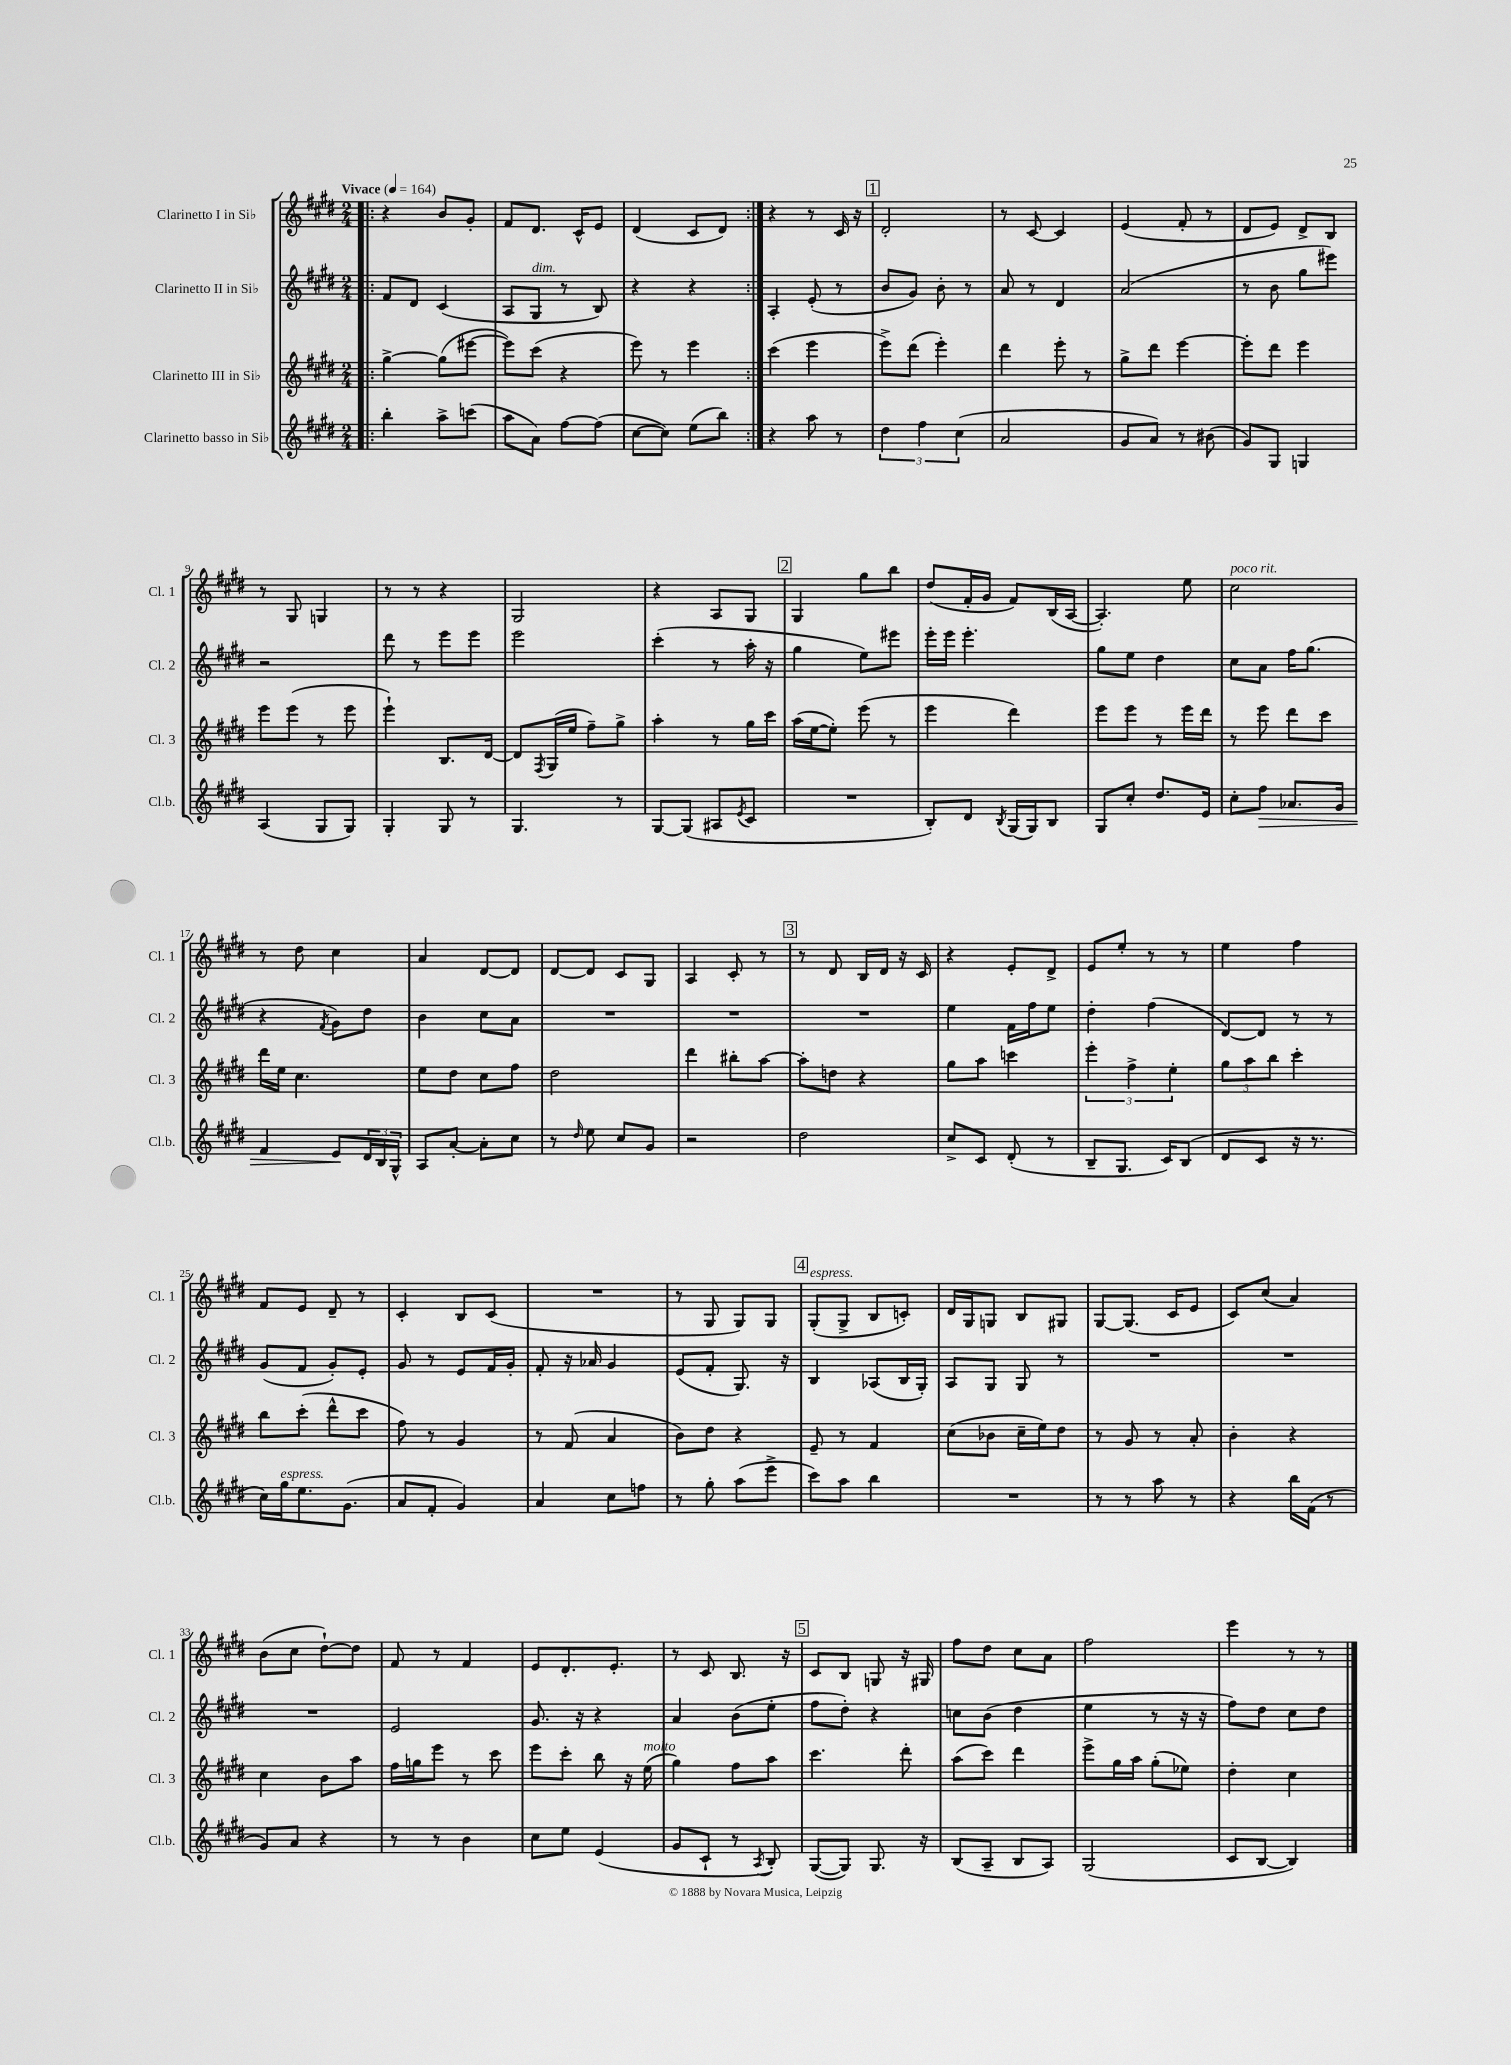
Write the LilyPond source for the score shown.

<<
\new StaffGroup <<
\new Staff = "s0" \with { instrumentName = "Clarinetto I in Sib" shortInstrumentName = "Cl. 1" } {
    \clef treble \key e \major \numericTimeSignature \time 2/4 \tempo "Vivace" 4 = 164
    \repeat volta 2 { \bar ".|:" r4 b'8 gis'8-. |
    fis'8 dis'8. cis'16-^ e'8 |
    dis'4( cis'8 dis'8) | }
    r4 r8 cis'16 r16 |
    \mark \markup { \box "1" } dis'2-. |
    r8 cis'8~ cis'4 |
    e'4( fis'8-. r8 |
    dis'8 e'8) dis'8-> b8 |
    r8 gis8 g4 |
    r8 r8 r4 |
    gis2 |
    r4 a8 gis8 |
    \mark \markup { \box "2" } gis4 gis''8 b''8 |
    dis''8( fis'16-. gis'16 fis'8) b16( a16~ |
    a4.-.) e''8 |
    cis''2^\markup { \italic "poco rit." } |
    r8 dis''8 cis''4 |
    a'4 dis'8~ dis'8 |
    dis'8~ dis'8 cis'8 gis8 |
    a4 cis'8-. r8 |
    \mark \markup { \box "3" } r8 dis'8 b16 dis'16 r16 cis'16 |
    r4 e'8-. dis'8-> |
    e'8 e''8-. r8 r8 |
    e''4 fis''4 |
    fis'8 e'8 dis'8-- r8 |
    cis'4-. b8 cis'8( |
    R2 |
    r8 gis8 gis8) gis8 |
    \mark \markup { \box "4" } gis8-.^\markup { \italic "espress." }( gis8-> b8 c'8-.) |
    dis'16 gis16 g8 b8 gis8 |
    gis8~ gis8.( cis'16 e'8 |
    cis'8) cis''8( a'4) |
    b'8( cis''8 dis''8~-!) dis''8 |
    fis'8 r8 fis'4 |
    e'8 dis'8.-. e'8.-. |
    r8 cis'8 b8. r16 |
    \mark \markup { \box "5" } cis'8 b8 g8 r16 gis16 |
    fis''8 dis''8 cis''8 a'8 |
    fis''2 |
    e'''4 r8 r8 \bar "|." |
}
\new Staff = "s1" \with { instrumentName = "Clarinetto II in Sib" shortInstrumentName = "Cl. 2" } {
    \clef treble \key e \major \numericTimeSignature \time 2/4
    \repeat volta 2 { \bar ".|:" fis'8 dis'8 cis'4( |
    a8 gis8^\markup { \italic "dim." } r8 b8) |
    r4 r4 | }
    a4-. e'8-.( r8 |
    \mark \markup { \box "1" } b'8 gis'8) b'8-. r8 |
    a'8 r8 dis'4 |
    a'2( |
    r8 b'8 gis''8 eis'''8) |
    r2 |
    dis'''8 r8 e'''8 e'''8 |
    e'''2 |
    cis'''4-.( r8 a''16-. r16 |
    \mark \markup { \box "2" } gis''4 e''8) eis'''8 |
    e'''16-. e'''16 e'''4.-. |
    gis''8 e''8 dis''4 |
    cis''8 a'8 fis''16 gis''8.( |
    r4 \acciaccatura { fis'8 } gis'8) dis''8 |
    b'4 cis''8 a'8 |
    R2 |
    R2 |
    \mark \markup { \box "3" } R2 |
    e''4 fis'16 fis''16 e''8 |
    dis''4-. fis''4( |
    dis'8~) dis'8 r8 r8 |
    gis'8( fis'8 gis'8-.) e'8-. |
    gis'8 r8 e'8 fis'16 gis'16-. |
    fis'8-. r16 aes'16 gis'4 |
    e'8( fis'8-. gis8.) r16 |
    \mark \markup { \box "4" } b4 aes8( b16 gis16-.) |
    a8 gis8 gis8 r8 |
    R2 |
    R2 |
    R2 |
    e'2 |
    gis'8. r16 r4 |
    a'4 b'8( e''8-. |
    \mark \markup { \box "5" } fis''8 dis''8-.) r4 |
    c''8 b'8( dis''4 |
    e''4 r8 r16 r16 |
    fis''8) dis''8 cis''8 dis''8 \bar "|." |
}
\new Staff = "s2" \with { instrumentName = "Clarinetto III in Sib" shortInstrumentName = "Cl. 3" } {
    \clef treble \key e \major \numericTimeSignature \time 2/4
    \repeat volta 2 { \bar ".|:" gis''4~-> gis''8( eis'''8~ |
    eis'''8) cis'''8( r4 |
    e'''8) r8 e'''4 | }
    cis'''4( e'''4 |
    \mark \markup { \box "1" } e'''8->) dis'''8( e'''4-.) |
    dis'''4 e'''8-. r8 |
    gis''8-> dis'''8 e'''4~ |
    e'''8-. dis'''8 e'''4 |
    e'''8 e'''8( r8 e'''8 |
    e'''4-!) b8. dis'16~ |
    dis'8 \acciaccatura { fis8 } gis16( e''16 fis''8--) gis''8-> |
    a''4-. r8 gis''16 cis'''16 |
    \mark \markup { \box "2" } a''16( e''16~ e''8-.) e'''8( r8 |
    e'''4 dis'''4) |
    e'''8 e'''8 r8 e'''16 dis'''16 |
    r8 e'''8 dis'''8 cis'''8 |
    dis'''16 e''16 cis''4. |
    e''8 dis''8 cis''8 fis''8 |
    dis''2 |
    dis'''4 bis''8-. a''8~ |
    \mark \markup { \box "3" } a''8-. d''8 r4 |
    gis''8 a''8 c'''4 |
    \tuplet 3/2 { e'''4-. fis''4-> e''4-. } |
    \tuplet 3/2 { gis''8 a''8 b''8 } cis'''4-. |
    b''8 cis'''8-.( dis'''8-^ cis'''8 |
    fis''8) r8 gis'4 |
    r8 fis'8( a'4 |
    b'8) dis''8 r4 |
    \mark \markup { \box "4" } e'8-- r8 fis'4 |
    cis''8( bes'8 cis''16-- e''16) dis''8 |
    r8 gis'8 r8 a'8-. |
    b'4-. r4 |
    cis''4 b'8 a''8 |
    fis''16 g''16 e'''8 r8 cis'''8 |
    e'''8 cis'''8-. b''8 r16 e''16^\markup { \italic "molto" }( |
    gis''4) fis''8 a''8 |
    \mark \markup { \box "5" } cis'''4. dis'''8-. |
    a''8( cis'''8) dis'''4 |
    e'''8-> gis''16 a''16 gis''8-.( ees''8) |
    dis''4-. cis''4 \bar "|." |
}
\new Staff = "s3" \with { instrumentName = "Clarinetto basso in Sib" shortInstrumentName = "Cl.b." } {
    \clef treble \key e \major \numericTimeSignature \time 2/4
    \repeat volta 2 { \bar ".|:" b''4-. a''8-> c'''8( |
    a''8 a'8) fis''8~ fis''8( |
    cis''8~ cis''8) e''8( b''8) | }
    r4 a''8 r8 |
    \mark \markup { \box "1" } \tuplet 3/2 { dis''4 fis''4 cis''4( } |
    a'2 |
    gis'8 a'8) r8 bis'8( |
    gis'8) gis8 g4 |
    a4( gis8 gis8) |
    gis4-. gis8 r8 |
    gis4. r8 |
    gis8~ gis8( ais8 \acciaccatura { e'8 } cis'8 |
    \mark \markup { \box "2" } R2 |
    b8-.) dis'8 \acciaccatura { b8 } gis16( gis16) b8 |
    gis8 cis''8-. dis''8. e'16 |
    cis''8-. fis''8\> aes'8. gis'16 |
    fis'4 e'8\! \tuplet 3/2 { dis'16 b16 gis16-^ } |
    a8 a'8~-. a'8-. cis''8 |
    r8 \grace { dis''16 } e''8 cis''8 gis'8 |
    r2 |
    \mark \markup { \box "3" } dis''2 |
    cis''8-> cis'8 dis'8-.( r8 |
    b8-- gis8. cis'16) b8( |
    dis'8 cis'8 r16 r8. |
    cis''16) gis''16^\markup { \italic "espress." } e''8. gis'8.( |
    a'8 fis'8-. gis'4) |
    a'4 cis''8 f''8 |
    r8 gis''8-. a''8( e'''8-> |
    \mark \markup { \box "4" } cis'''8) a''8 b''4 |
    R2 |
    r8 r8 a''8 r8 |
    r4 b''16 fis'16( r8 |
    gis'8) a'8 r4 |
    r8 r8 b'4 |
    cis''8 e''8 e'4( |
    gis'8 cis'8-! r8 \acciaccatura { a8 } b8-.) |
    \mark \markup { \box "5" } gis8~( gis8) gis8. r16 |
    b8( a8-- b8 a8) |
    gis2( |
    cis'8 b8~ b4) \bar "|." |
}
>>
>>
